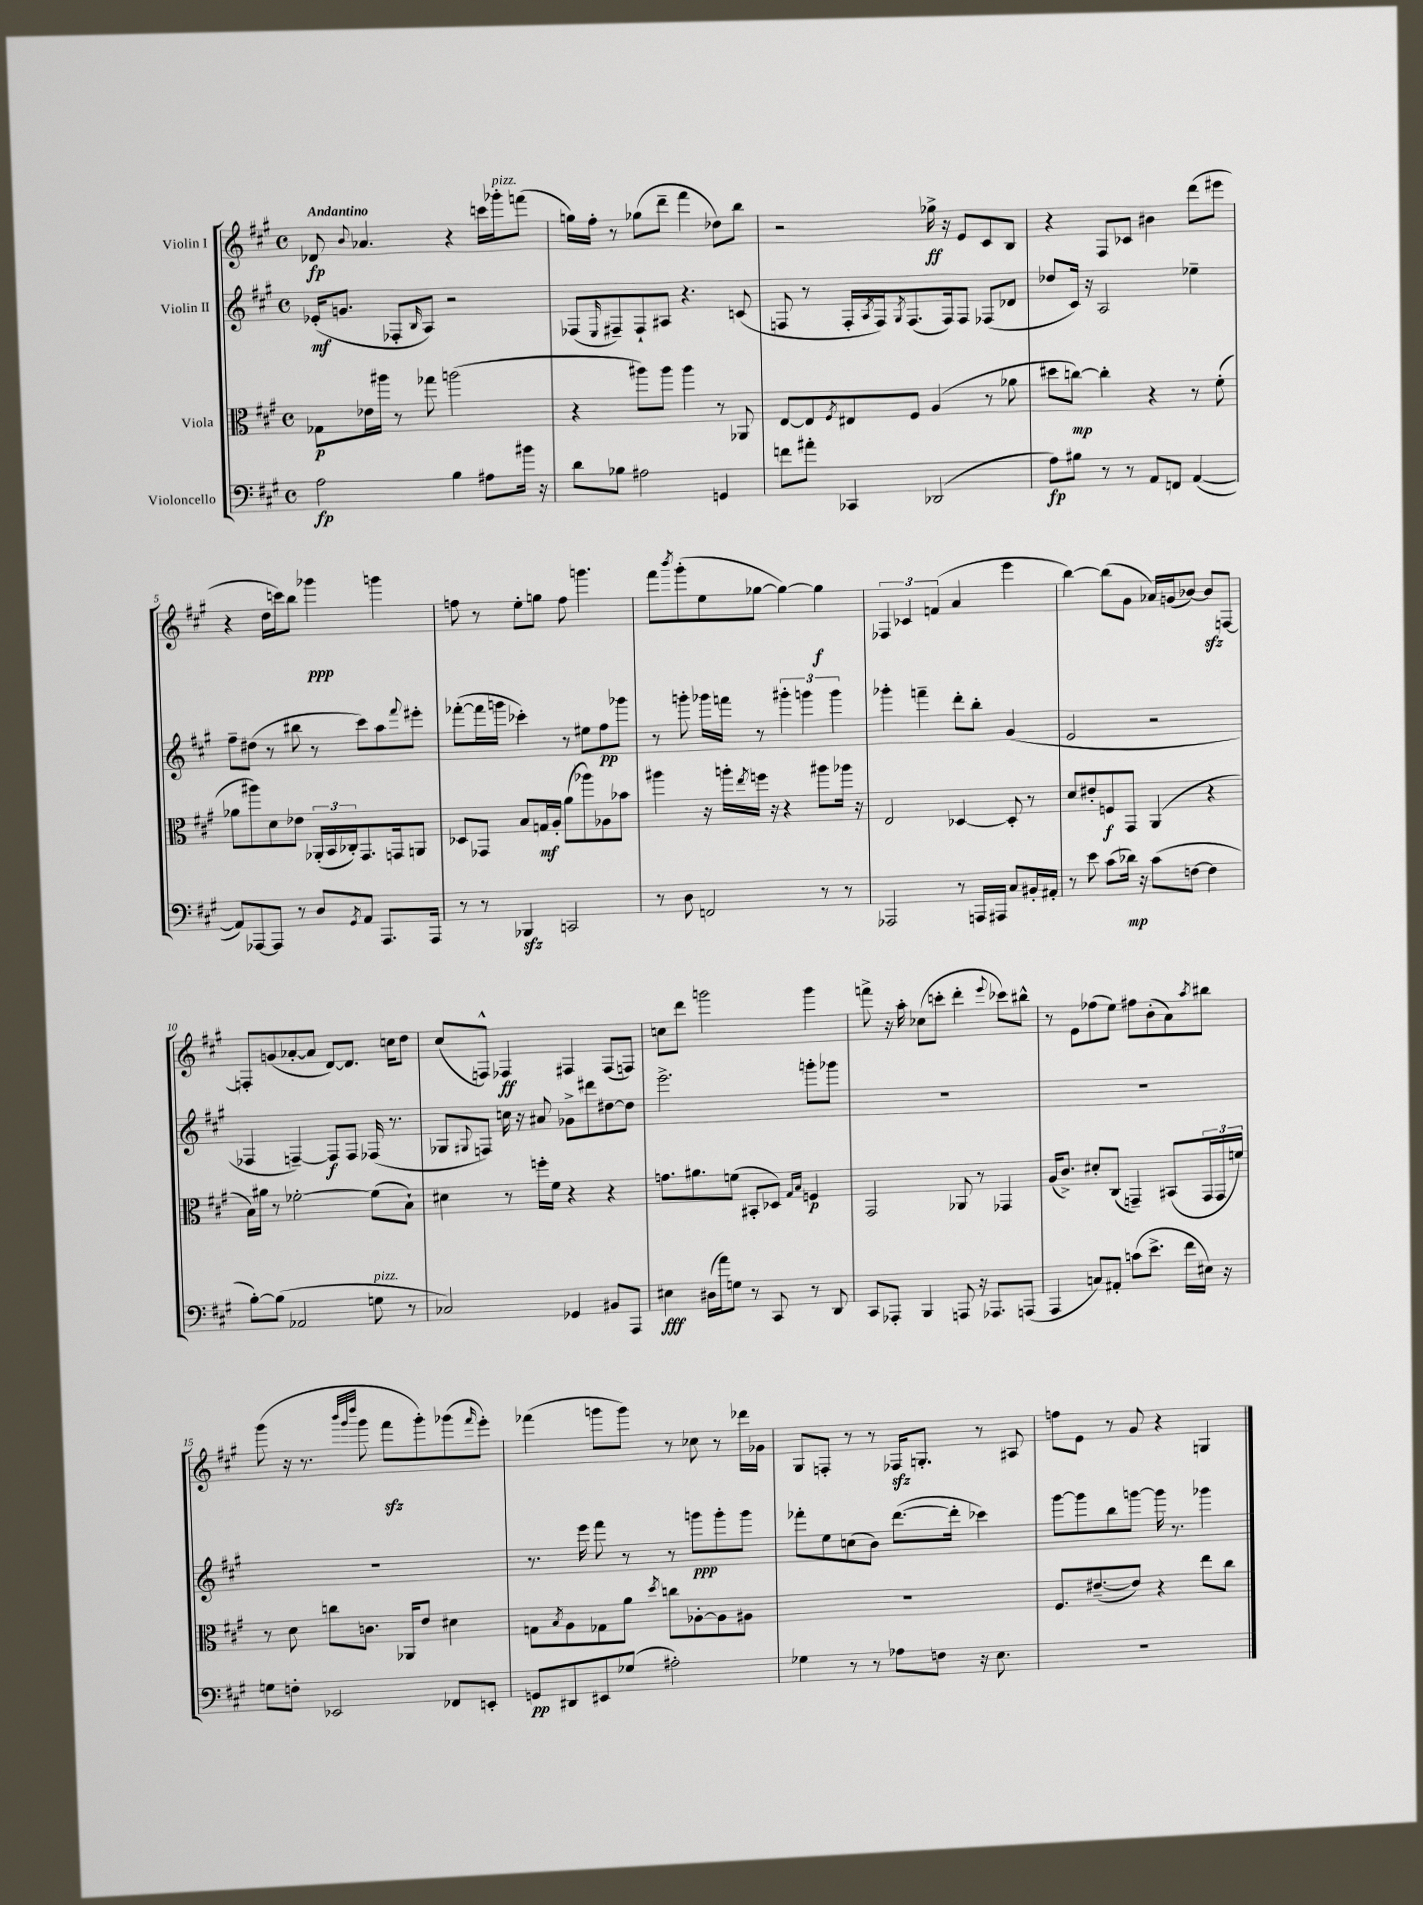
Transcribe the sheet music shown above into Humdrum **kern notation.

**kern	**dynam	**kern	**dynam	**kern	**dynam	**kern	**dynam
*part4	*part4	*part3	*part3	*part2	*part2	*part1	*part1
*staff4	*staff4	*staff3	*staff3	*staff2	*staff2	*staff1	*staff1
*I"Violoncello	*	*I"Viola	*	*I"Violin II	*	*I"Violin I	*
*clefF4	*	*clefC3	*	*clefG2	*	*clefG2	*
*k[f#c#g#]	*	*k[f#c#g#]	*	*k[f#c#g#]	*	*k[f#c#g#]	*
*M4/4	*	*M4/4	*	*M4/4	*	*M4/4	*
*met(c)	*	*met(c)	*	*met(c)	*	*met(c)	*
=1	=1	=1	=1	=1	=1	=1	=1
!	!	!	!	!	!	!LO:TX:a:B:t=Andantino	!
2A\	fp	8G-X\L	p	(16e-X'/KL	mf	8d-X/	fp
.	.	.	.	8.gn/J	.	.	.
.	.	.	.	.	.	8qqb/	.
.	.	16e-X\L	.	.	.	4.a-X/	.
.	.	16aa#X\JJ	.	.	.	.	.
.	.	8r	.	8F-X'/L	.	.	.
.	.	.	.	16qqB/	.	.	.
.	.	8gg-X\	.	8A/J)	.	.	.
4B\	.	(2aan\	.	2r	.	4r	.
8A#X\L	.	.	.	.	.	16cccn\LL	.
!	!	!	!	!	!	!LO:TX:a:i:t=pizz.	!
.	.	.	.	.	.	16ggg-X'\J	.
16b#X\Jk	.	.	.	.	.	(8fffn\J	.
16r	.	.	.	.	.	.	.
=2	=2	=2	=2	=2	=2	=2	=2
8d\L	.	4r	.	(8F-X/L	.	16ggn\LL)	.
.	.	.	.	.	.	16ff#'\JJ	.
.	.	.	.	16qqE/	.	.	.
8B-X\J	.	.	.	8F#X~/)	.	8r	.
2A#X\	.	8aa#X\L)	.	8F#`/	.	(8gg-X\L	.
.	.	8aa#\J	.	8A#X/J	.	8ddd~\J	.
.	.	4aa#\	.	4.r	.	4fff#\	.
4GGn/	.	8r	.	.	.	8dd-X\L)	.
.	.	8AA-X/	.	(8cn/	.	8bb\J	.
=3	=3	=3	=3	=3	=3	=3	=3
8fn\L	.	[8E/L	.	8Fn/	.	2r	.
8a#X'\J	.	8E/]	.	8r	.	.	.
.	.	8qF#/	.	.	.	.	.
4CC-X/	.	8E#X/	.	16F'/LL	.	.	.
.	.	.	.	8qA/	.	.	.
.	.	.	.	16F/J)	.	.	.
.	.	.	.	8qG#/	.	.	.
.	.	8F#/J	.	(8.F/	.	.	.
(2DD-X/	.	(4A/	.	.	.	16gg-X^\	ff
.	.	.	.	16F/k)	.	16r	.
.	.	.	.	8F/J	.	8e/L	.
.	.	8r	.	(8F-X/L	.	8c#/	.
.	.	8a-X\	.	8d-X/J	.	8B/J	.
=4	=4	=4	=4	=4	=4	=4	=4
8A\L)	fp	8dd#X\L	.	8dd-X/L	.	4r	.
8B#X\J	.	[8ccn\J)	mp	16c#/Jk)	.	.	.
.	.	.	.	16r	.	.	.
8r	.	4cc'\]	.	2A/	.	8F#/L	.
8r	.	.	.	.	.	8c-X/J	.
8AA/L	.	4r	.	.	.	4b#X\	.
8FFn/J	.	.	.	.	.	.	.
([4AA/	.	8r	.	4ee-X~\	.	(8ddd\L	.
.	.	(8f#'\	.	.	.	8eee#X\J	.
!!LO:LB:g=z
=5	=5	=5	=5	=5	=5	=5	=5
8AA/L])	.	8a-X\L	.	8ff#~\L	.	4r	.
[8AAA-X/	.	8aa#X\)	.	(8dd#X\J	.	.	.
8AAA-/J]	.	8d\	.	8r	.	16dd\LL	.
.	.	.	.	.	.	16cccn\J)	.
8r	.	8e-X\J	.	8bb#X\	.	8bb\J	.
8D/L	.	(24AA-X'/LL	.	8r	.	4ggg-X\	ppp
.	.	24BB/	.	.	.	.	.
.	.	24C-X'/J)	.	.	.	.	.
8qGG#/	.	.	.	.	.	.	.
8AA/J	.	8.GG#/	.	8ccc#\L)	.	.	.
8.AAA-/L	.	.	.	8aa\	.	4gggn\	.
.	.	16GGn/k	.	.	.	.	.
.	.	.	.	8qqfff#/	.	.	.
.	.	8AAn/J	.	8eee#X'\J	.	.	.
16AAA-/Jk	.	.	.	.	.	.	.
=6	=6	=6	=6	=6	=6	=6	=6
8r	.	8D-X/L	.	([8fff-X'\L	.	8ffn\	.
8r	.	8GG-X/J	.	16fff-\L]	.	8r	.
.	.	.	.	16gggn\JJ	.	.	.
4BBB-Xzz/	.	8B/L	.	4ccc-X'\)	.	8ee'\L	.
.	.	16Gn/L	mf	.	.	8ggn\J	.
.	.	16A'/JJ	.	.	.	.	.
2CCn/	.	(8a\L	.	8r	.	8ff\	.
.	.	8aa-X\)	.	8ee#X\L	.	4.gggn\	.
.	.	8A-X\	.	8ff#\	pp	.	.
.	.	8b-X\J	.	8ggg-X\J	.	.	.
=7	=7	=7	=7	=7	=7	=7	=7
8r	.	4aa#X\	.	8r	.	8fff#\L	.
.	.	.	.	.	.	8qbbb/	.
8D\	.	.	.	8gggn'\	.	(8ggg#'\	.
2FFn/	.	16r	.	16ggg-X\LL	.	8ee\	.
.	.	16aan'\LL	.	16fffn\JJ	.	.	.
.	.	8qee/	.	.	.	.	.
.	.	16ffn\JJ	.	8r	.	[8gg-X\J	.
.	.	16r	.	.	.	.	.
.	.	4r	.	6ggg#X'\	.	4gg-\_)	.
.	.	.	.	6gggn\	.	.	.
8r	.	8aa#X\L	.	.	.	4gg-\]	f
.	.	.	.	6ggg\	.	.	.
8r	.	16aa-X\Jk	.	.	.	.	.
.	.	16r	.	.	.	.	.
=8	=8	=8	=8	=8	=8	=8	=8
2AAA-X/	.	2E/	.	4ggg-X'\	.	6F-X/	.
.	.	.	.	.	.	6c-X/	.
.	.	.	.	4fffn~\	.	.	.
.	.	.	.	.	.	(6fn/	.
8r	.	[4D-X/	.	8ddd'\L	.	4a/	.
16AAAn/LL	.	.	.	8bb'\J	.	.	.
16AAA#X/JJ	.	.	.	.	.	.	.
8C#/L	.	8D-'/]	.	(4g#/	.	4eee\	.
16BB#X'/L	.	8r	.	.	.	.	.
16AA#X'/JJ	.	.	.	.	.	.	.
=9	=9	=9	=9	=9	=9	=9	=9
8r	.	8d/L	.	2e/	.	[4bb\)	.
8e\	.	8e#X'/	.	.	.	.	.
(8c#\L	.	8Fn/	f	.	.	(8bb\L]	.
16d-X\Jk)	mp	8GG#/J	.	.	.	8g#\J	.
16r	.	.	.	.	.	.	.
(8c#\L	.	(4AA/	.	2r	.	16a-X/LL)	.
.	.	.	.	.	.	(16gn/J	.
[8Fn\J	.	.	.	.	.	[8b-X/J)	.
4F\]	.	4r	.	.	.	8b-zz/L]	.
.	.	.	.	.	.	[8Fn/J	.
!!LO:LB:g=z
=10	=10	=10	=10	=10	=10	=10	=10
[8B'\L)	.	16B\LL)	.	4F-X/	.	8Fn'/L]	.
.	.	16a#X\JJ	.	.	.	.	.
(8B\J]	.	8r	.	.	.	(8gn/	.
2AA-X/	.	[2f-X'\	.	[4Fn~/)	.	[8a-X'/	.
.	.	.	.	.	.	8a-/J]	.
.	.	.	.	8F/L]	f	[8d/L)	.
.	.	.	.	8F/J	.	8.d/J]	.
!LO:TX:a:i:t=pizz.	!	!	!	!	!	!	!
8Gn\	.	(8f-\L]	.	(16F-X/	.	.	.
.	.	.	.	8.r	.	16ccn\KL	.
8r	.	8B`\J)	.	.	.	8dd\J	.
=11	=11	=11	=11	=11	=11	=11	=11
2C-X/)	.	4d#X\	.	8G-X/L	.	(8cc#/L	.
.	.	.	.	8qqG#X/	.	.	.
.	.	.	.	8Fn/J)	.	8Fn^^/J)	.
.	.	8r	.	16ccn\	.	4F-X/	ff
.	.	.	.	16r	.	.	.
.	.	16ffn'\LL	.	8a#X/	.	.	.
.	.	16f#\JJ	.	.	.	.	.
4GG-X/	.	4r	.	8g-X^\L	.	4F#X/	.
.	.	.	.	8ddd#X\	.	.	.
8BB#X/L	.	4r	.	[8dd#X\	.	(8F#/L	.
8AAA/J	.	.	.	8dd#\J]	.	8Fn/J)	.
=12	=12	=12	=12	=12	=12	=12	=12
4E#X\	fff	8.gn\L	.	2.eee^\	.	8ccn\L	.
.	.	.	.	.	.	8ddd\J	.
.	.	8.a#X\	.	.	.	.	.
(16D#X\LL	.	.	.	.	.	2gggn\	.
16a\J)	.	.	.	.	.	.	.
8Gn\J	.	(8fn\J	.	.	.	.	.
8r	.	8BB#X'/L	.	.	.	.	.
8CC#/	.	8D-X/J)	.	.	.	.	.
.	.	16qqG#/LL	.	.	.	.	.
.	.	16qqB/JJ	.	.	.	.	.
8r	.	4Fn/	p	8gggn'\L	.	4ggg\	.
8DD/	.	.	.	8ggg-X\J	.	.	.
=13	=13	=13	=13	=13	=13	=13	=13
8CC#/L	.	2GG#/	.	1r	.	8fffn^\	.
8AAA-X'/J	.	.	.	.	.	16r	.
.	.	.	.	.	.	16aa'\	.
4BBB/	.	.	.	.	.	(8cc-X\L	.
.	.	.	.	.	.	8cccn'\J	.
8AAAn/	.	8AA-X/	.	.	.	4ddd'\	.
16r	.	8r	.	.	.	.	.
8.AAA-X/L	.	.	.	.	.	.	.
.	.	.	.	.	.	8qqeee/	.
.	.	4GG-X/	.	.	.	8ccc-X\L)	.
(8AAAn/J	.	.	.	.	.	8bb#X^^\J	.
=14	=14	=14	=14	=14	=14	=14	=14
4AAA/	.	(16A/KL	.	1r	.	8r	.
.	.	8.c#^/J)	.	.	.	.	.
.	.	.	.	.	.	8e\L	.
8Cn/L)	.	8d#X'/L	.	.	.	(8ff-X\	.
8AA#X'/J	.	(8C#/J	.	.	.	8ee\J)	.
(8cn\L	.	4GGn~/)	.	.	.	8ff#X\L	.
8.e^\J	.	.	.	.	.	(8b'\	.
.	.	(8BB#X/L	.	.	.	8a\)	.
16f#\LL	.	.	.	.	.	.	.
.	.	.	.	.	.	8qaa/	.
16E#X\JJ)	.	24GG/L	.	.	.	8bb#X\J	.
.	.	24GG/	.	.	.	.	.
16r	.	.	.	.	.	.	.
.	.	24fn/JJ)	.	.	.	.	.
!!LO:LB:g=z
=15	=15	=15	=15	=15	=15	=15	=15
8Gn\L	.	8r	.	1r	.	(8ggg#\	.
8Fn'\J	.	8d\	.	.	.	16r	.
.	.	.	.	.	.	8.r	.
2EE-X/	.	8ccn\L	.	.	.	.	.
.	.	.	.	.	.	32qqbbb/LLL	.
.	.	.	.	.	.	32qqggg#/	.
.	.	.	.	.	.	32qqdddd/JJJ	.
.	.	8.cn\J	.	.	.	8ggg#\	.
.	.	.	.	.	.	8fff#zz\L	.
.	.	16AA-X/KL	.	.	.	.	.
.	.	8e/J	.	.	.	8ggg#'\)	.
8FF-X/L	.	4d#X\	.	.	.	(8ggg-X\	.
.	.	.	.	.	.	16qqfff#/	.
8EEn'/J	.	.	.	.	.	8eee'\J)	.
=16	=16	=16	=16	=16	=16	=16	=16
8GGn/L	pp	8Gn\L	.	8.r	.	(4fff-X\	.
.	.	8qB/	.	.	.	.	.
8DD#X/	.	8A\	.	.	.	.	.
.	.	.	.	16eee\	.	.	.
8EE#X/	.	8G-X\	.	8fff#\	.	8gggn\L	.
(8G-X/J	.	8a\J	.	8r	.	8ggg\J)	.
.	.	8qdd/	.	.	.	.	.
2A#X'\)	.	8ccn\L	.	8r	.	8r	.
.	.	[8A-X'\	.	8gggn\L	ppp	8cc-X\	.
.	.	8A-\]	.	8ggg'\	.	8r	.
.	.	8A#X\J	.	8ggg\J	.	16ddd-X\LL	.
.	.	.	.	.	.	16g-X\JJ	.
=17	=17	=17	=17	=17	=17	=17	=17
4G-X\	.	1r	.	8fff-X'\L	.	8G#/L	.
.	.	.	.	8ee\	.	8Fn'/J	.
8r	.	.	.	(8ccn\	.	8r	.
8r	.	.	.	8b\J)	.	8r	.
8A-X\L	.	.	.	([8.ddd\L	.	16F-Xzz/KL	.
.	.	.	.	.	.	8.Gn'/J	.
8Fn\J	.	.	.	.	.	.	.
.	.	.	.	16ddd'\Jk]	.	.	.
16r	.	.	.	4ccc-X\)	.	8r	.
8.E\	.	.	.	.	.	.	.
.	.	.	.	.	.	8A#X/	.
=18	=18	=18	=18	=18	=18	=18	=18
1r	.	8.F#/L	.	[8ggg#\L	.	8ffn\L	.
.	.	.	.	8ggg#\]	.	8e\J	.
.	.	([8.e#X~/	.	.	.	.	.
.	.	.	.	8bb\	.	8r	.
.	.	8e#/J])	.	[8gggn\J	.	8g#/	.
.	.	4r	.	16ggg\]	.	4r	.
.	.	.	.	8.r	.	.	.
.	.	8ee\L	.	4ggg-X\	.	4Gn/	.
.	.	8cc#\J	.	.	.	.	.
==	==	==	==	==	==	==	==
*-	*-	*-	*-	*-	*-	*-	*-
